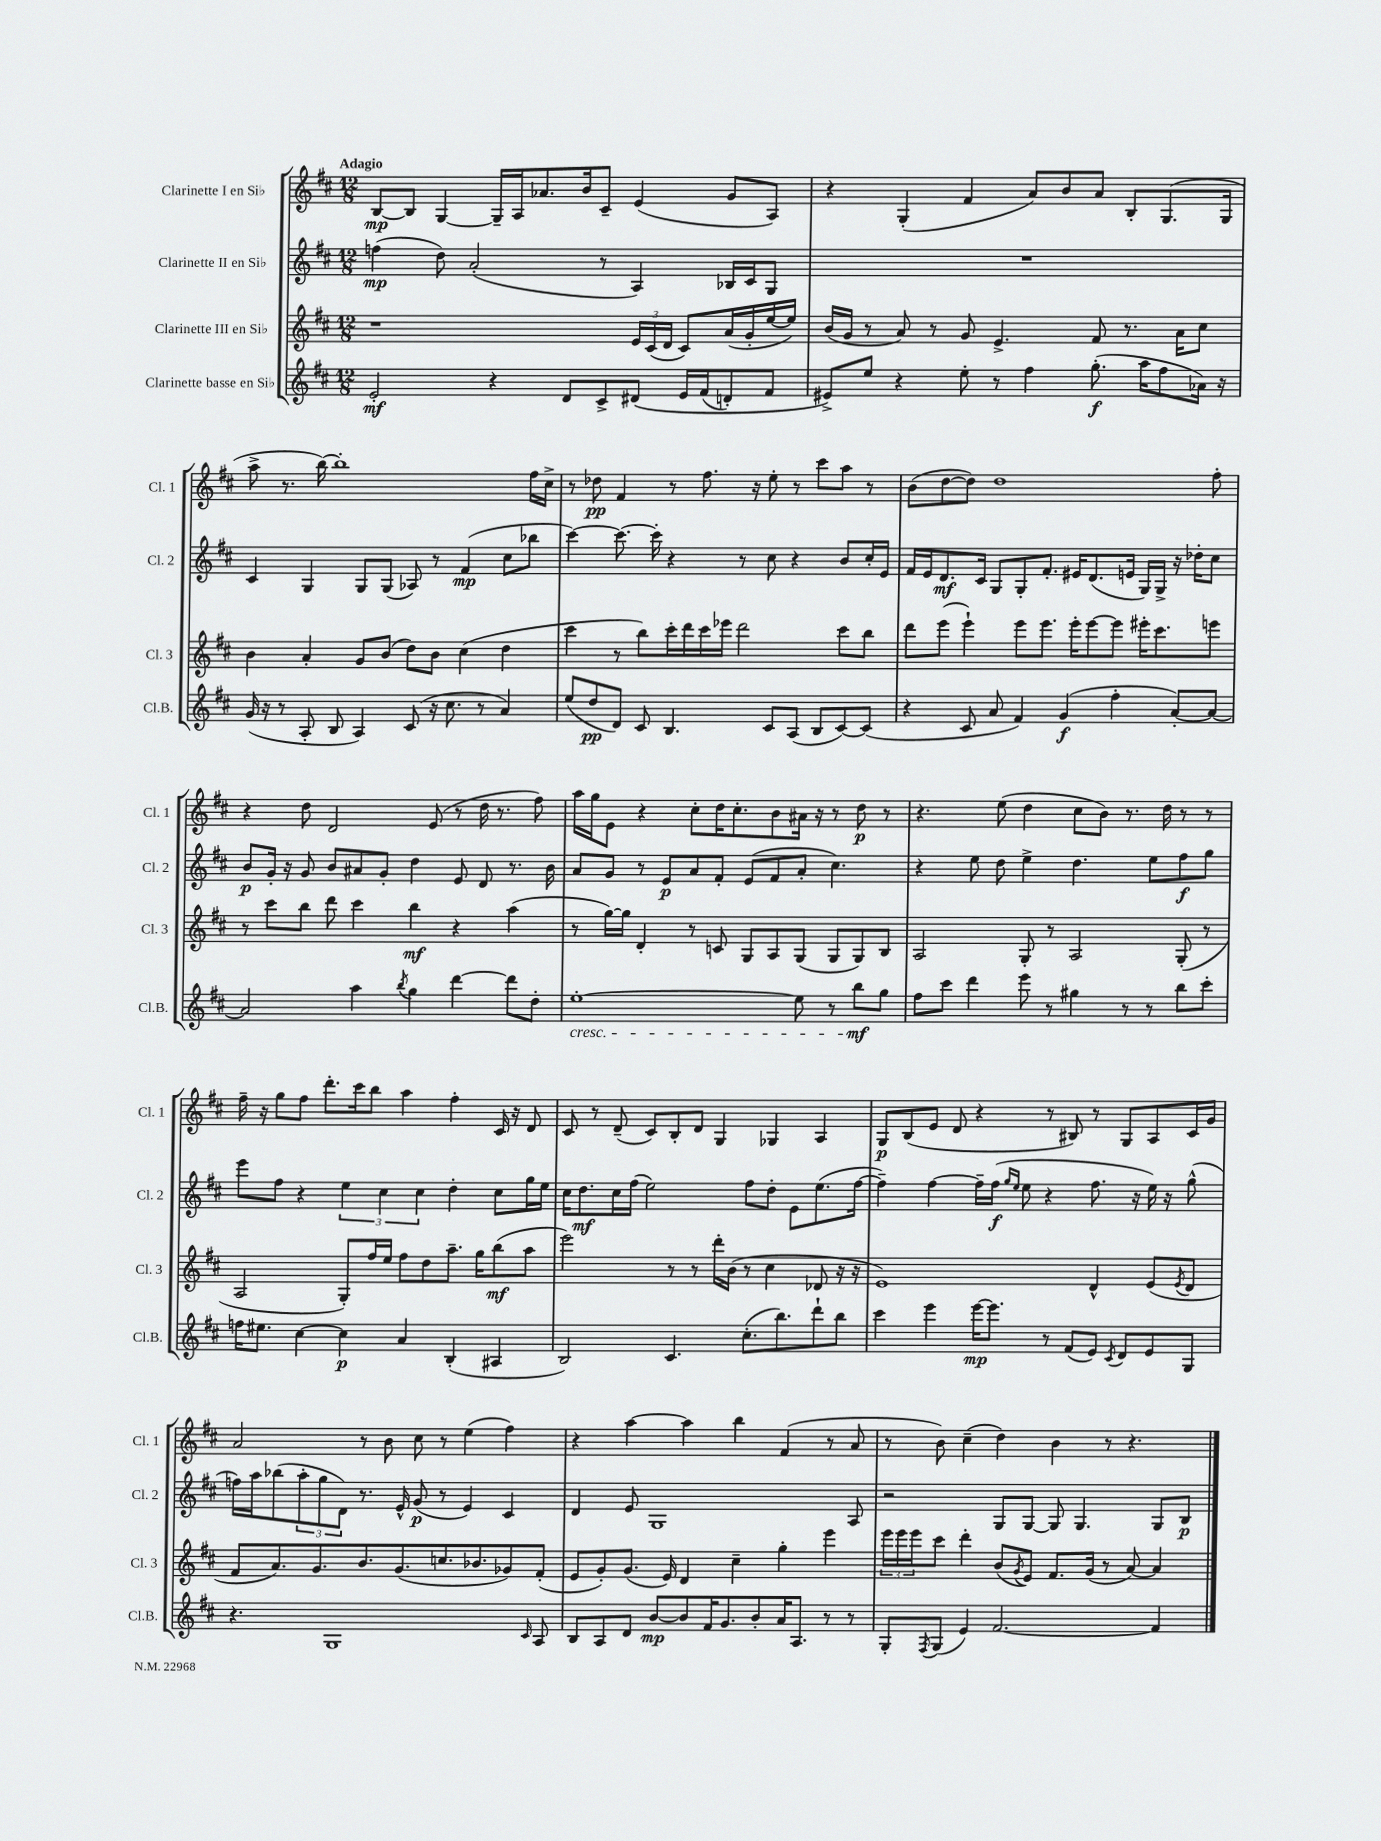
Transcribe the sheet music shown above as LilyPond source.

<<
\new StaffGroup <<
\new Staff = "s0" \with { instrumentName = "Clarinette I en Sib" shortInstrumentName = "Cl. 1" } {
    \clef treble \key d \major \numericTimeSignature \time 12/8 \tempo "Adagio"
    b8~\mp b8 g4~ g16-- a16 aes'8. b'16 cis'8-- e'4( g'8 a8) |
    r4 g4-.( fis'4 a'8) b'8 a'8 b8-. g8.( g16 |
    a''8-> r8. b''16~) b''1-. fis''16 cis''16-> |
    r8 des''8\pp fis'4 r8 fis''8. r16 e''8-. r8 cis'''8 a''8 r8 |
    b'8( d''8~ d''8) d''1 fis''8-. |
    r4 d''8 d'2 e'8( r8 d''16 r8. fis''8) |
    a''16 g''16 e'8 r4 cis''8-. d''16 cis''8.-. b'8 ais'16 r16 r8 d''8\p r8 |
    r4. e''8( d''4 cis''8 b'8) r8. d''16 r8 r8 |
    fis''16-- r16 g''8 fis''8 d'''8.-. cis'''16 b''8 a''4 fis''4-. cis'16 r16 d'8 |
    cis'8 r8 d'8--( cis'8) b8-. d'8 g4 ges4 a4 |
    g8\p b8( e'8 d'8 r4 r8 bis8) r8 g8 a8 cis'16 g'16 |
    a'2 r8 b'8 cis''8 r8 e''4( fis''4) |
    r4 a''4~ a''4 b''4 fis'4( r8 a'8 |
    r8 b'8) cis''4--( d''4) b'4 r8 r4. \bar "|." |
}
\new Staff = "s1" \with { instrumentName = "Clarinette II en Sib" shortInstrumentName = "Cl. 2" } {
    \clef treble \key d \major \numericTimeSignature \time 12/8
    f''4\mp( d''8) a'2-.( r8 a4) bes16 cis'16 g8 |
    R1. |
    cis'4 g4 g8 g8( aes8) r8 fis'4\mp( cis''8 bes''8 |
    cis'''4~) cis'''8.~ cis'''16-. r4 r8 cis''8 r4 b'8 cis''16-. e'16 |
    fis'16 e'16 d'8.\mf cis'16 g8 g8-. fis'8.-. eis'16 d'8.( e'16 g16) g16-> r16 des''16-. cis''8 |
    b'8\p g'16-. r16 g'8 b'8 ais'8 g'8-. d''4 e'8 d'8 r8. b'16 |
    a'8 g'8 r8 e'8\p a'8 fis'8-. e'8( fis'8 a'8-. cis''4.) |
    r4 e''8 d''8 e''4-> d''4. e''8 fis''8\f g''8 |
    e'''8 fis''8 r4 \tuplet 3/2 { e''4 cis''4 cis''4 } d''4-. cis''8 g''16 e''16 |
    cis''16 d''8.\mf cis''16 fis''16( e''2) fis''8 d''8-. e'8 e''8.( fis''16~ |
    fis''4--) fis''4~ fis''16-- fis''16\f( \grace { g''16 e''16 } e''8 r4 fis''8. r16 e''16) r16 g''8-^( |
    f''16) a''16 bes''8( \tuplet 3/2 { a''8-. g''8 d'8) } r8. e'16-^ g'8\p( r8 e'4) cis'4 |
    d'4 e'8 g1 a8 |
    r2 g8 g8~ g8 g4. g8 b8\p \bar "|." |
}
\new Staff = "s2" \with { instrumentName = "Clarinette III en Sib" shortInstrumentName = "Cl. 3" } {
    \clef treble \key d \major \numericTimeSignature \time 12/8
    r1 \tuplet 3/2 { e'16 cis'16( d'16 } cis'8) a'16( g'16-. e''16~ e''16) |
    b'16( g'16 r8 a'8) r8 g'8 e'4.-> fis'8 r8. a'16 cis''8 |
    b'4 a'4-. g'8 b'8( d''8) b'8 cis''4( d''4 |
    cis'''4 r8 b''8) cis'''16-. d'''16 cis'''16 ees'''16 d'''2 cis'''8 b''8 |
    d'''8 e'''8( e'''4-!) e'''8 e'''8. e'''16-. e'''8~ e'''8 eis'''16-. cis'''8. e'''8 |
    r8 cis'''8 b''8 d'''8 cis'''4 b''4\mf r4 a''4( |
    r8 g''16~) g''16 d'4-. r8 c'8 g8 a8 g8( g8 g8) b8 |
    a2 g8-. r8 a2 g8-.( r8 |
    a2 g8-.) fis''16 e''16 fis''8 d''8 a''8.-- g''16 b''8\mf( a''8 |
    e'''2) r8 r8 d'''16-. b'16( r8 cis''4 des'8 r16 r16 |
    e'1) d'4-^ e'8( \acciaccatura { e'8 } d'8 |
    fis'8 a'8.) g'8. b'8. g'8.( c''8. bes'8. ges'8) fis'8-.( |
    e'8 g'8-.) g'8.( e'16) d'4 cis''4-- g''4-. e'''4 |
    \tuplet 3/2 { e'''16 e'''16 e'''16 } cis'''8 d'''4-. b'8( \acciaccatura { g'8 } e'8) fis'8. g'16( r8 a'8~) a'4 \bar "|." |
}
\new Staff = "s3" \with { instrumentName = "Clarinette basse en Sib" shortInstrumentName = "Cl.B." } {
    \clef treble \key d \major \numericTimeSignature \time 12/8
    e'2-.\mf r4 d'8 cis'8-> dis'8\( e'16 fis'16( d'8-.) fis'8 |
    eis'8->\) e''8 r4 e''8-. r8 fis''4 g''8.-.\f( a''16 fis''8 aes'16) r16 |
    g'16( r16 r8 a8-. b8 a4) cis'8( r16 cis''8. r8 a'4) |
    e''8( d''8\pp d'8) cis'8 b4. cis'8 a8( b8 cis'8~) cis'8( |
    r4 cis'8 a'8 fis'4) g'4\f( fis''4-. a'8~-.) a'8~ |
    a'2 a''4 \acciaccatura { b''8 } g''4 d'''4~ d'''8 d''8-. |
    e''1~-.\cresc e''8 r8 b''8\mf\! g''8 |
    fis''8 cis'''8 d'''4 e'''8 r8 gis''4 r8 r8 b''8 cis'''8-. |
    f''16 eis''8. cis''4~ cis''4\p a'4 b4-.( ais4 |
    b2) cis'4. cis''8.-.( b''8.) d'''8-! b''8 |
    cis'''4 e'''4 e'''16~\mp e'''8. r8 fis'8( e'8) \acciaccatura { cis'8 } d'8 e'8 g8 |
    r4. g1 \grace { cis'16 } a8 |
    b8 a8 d'8 b'8~\mp b'8 fis'16 g'8. b'8-. a'16 a8. r8 r8 |
    g8-. \acciaccatura { fis8 } g8( e'4) fis'2.~ fis'4 \bar "|." |
}
>>
>>
\layout { \context { \Score \remove "Bar_number_engraver" } }
